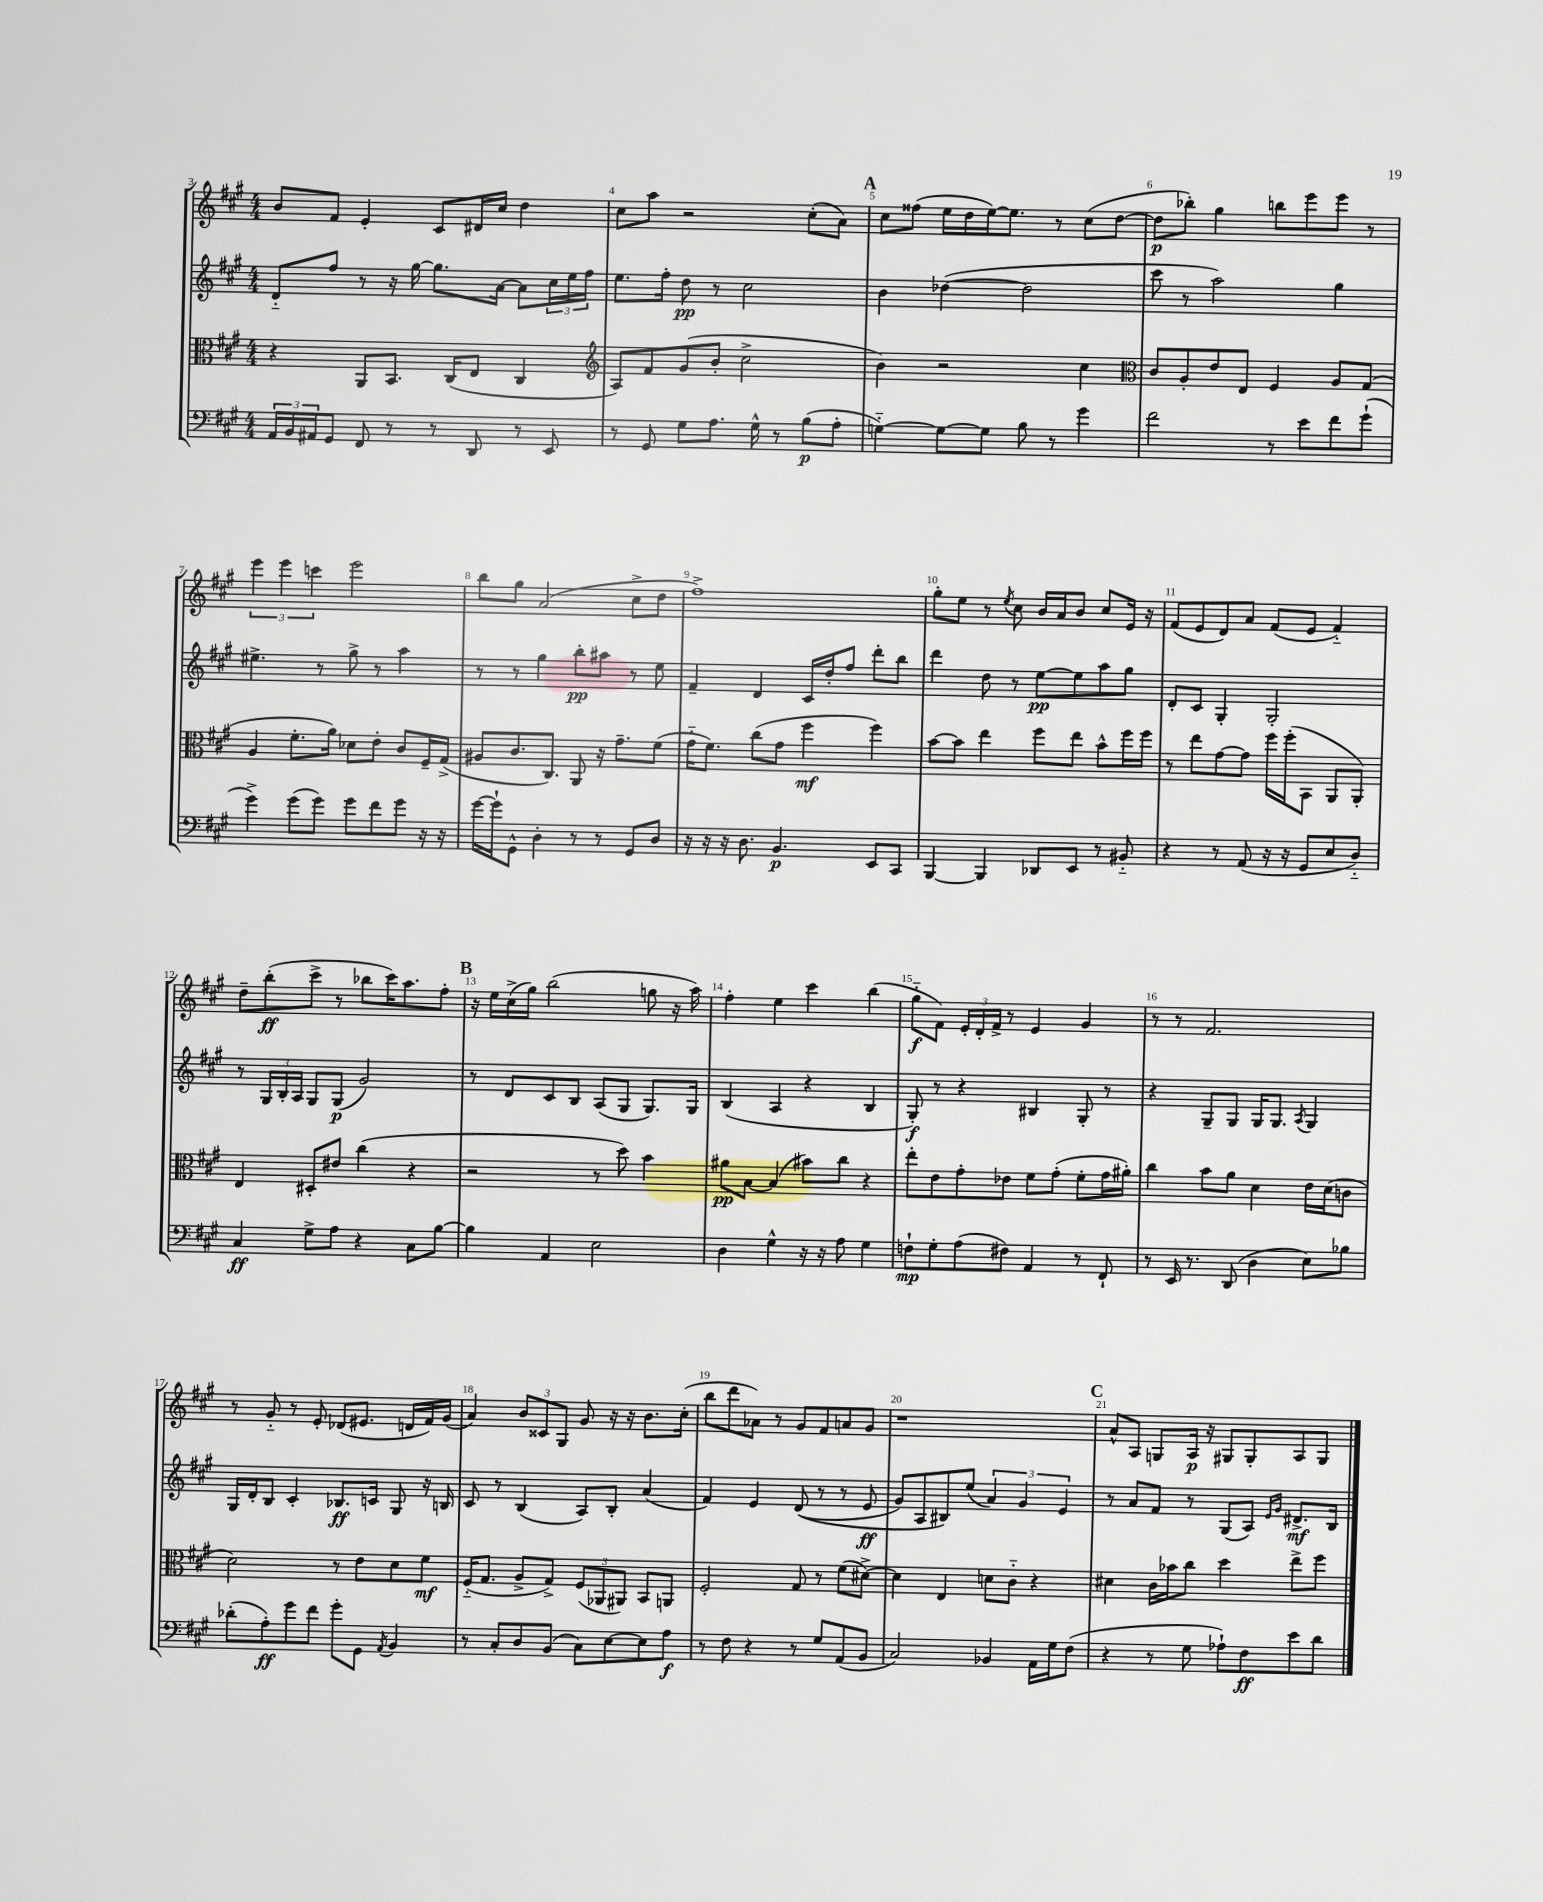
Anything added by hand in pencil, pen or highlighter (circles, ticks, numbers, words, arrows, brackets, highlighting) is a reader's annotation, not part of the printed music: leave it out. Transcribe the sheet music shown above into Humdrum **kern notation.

**kern	**dynam	**kern	**dynam	**kern	**dynam	**kern	**dynam
*part4	*part4	*part3	*part3	*part2	*part2	*part1	*part1
*staff4	*staff4	*staff3	*staff3	*staff2	*staff2	*staff1	*staff1
*clefF4	*	*clefC3	*	*clefG2	*	*clefG2	*
*k[f#c#g#]	*	*k[f#c#g#]	*	*k[f#c#g#]	*	*k[f#c#g#]	*
*M4/4	*	*M4/4	*	*M4/4	*	*M4/4	*
=3	=3	=3	=3	=3	=3	=3	=3
24AA/LL	.	4r	.	8d/L	.	8b/L	.
24BB/	.	.	.	.	.	.	.
24AA#X/J	.	.	.	.	.	.	.
8GG#/J	.	.	.	8ff#/J	.	8f#/J	.
8FF#/	.	8AA/L	.	8r	.	4e'/	.
8r	.	8.BB/J	.	16r	.	.	.
.	.	.	.	[16gg#\	.	.	.
8r	.	.	.	8.gg#\L]	.	8c#/L	.
.	.	(16C#/KL	.	.	.	.	.
8DD/	.	8E/J	.	.	.	16d#X/L	.
.	.	.	.	[16a\Jk	.	16cc#/JJ	.
8r	.	4C#/	.	8a\L]	.	4dd\	.
8EE/	.	.	.	24cc#\L	.	.	.
.	.	.	.	24ee\	.	.	.
.	.	.	.	24ff#\JJ	.	.	.
=4	=4	=4	=4	=4	=4	=4	=4
*	*	*clefG2	*	*	*	*	*
8r	.	8A/L)	.	8.ee\L	.	8cc#\L	.
8GG#/	.	8f#/	.	.	.	8aa\J	.
.	.	.	.	16ff#'\Jk	.	.	.
8G#\L	.	(8g#/	.	8dd\	pp	2r	.
8.A\J	.	8b'/J	.	8r	.	.	.
.	.	2cc#^\	.	2cc#\	.	.	.
16G#^^\	.	.	.	.	.	.	.
8r	.	.	.	.	.	.	.
(8B\L	p	.	.	.	.	(8cc#'\L	.
8A'\J	.	.	.	.	.	8a\J)	.
!!LO:REH:place=s1:t=A
=5	=5	=5	=5	=5	=5	=5	=5
[4Gn\)	.	4b\)	.	4b\	.	8cc#\L	.
.	.	.	.	.	.	(8ff##X\J	.
8G\L_	.	2r	.	([4dd-X\	.	16ee\LL	.
.	.	.	.	.	.	16dd\	.
8G\J]	.	.	.	.	.	[16ee\J)	.
.	.	.	.	.	.	8.ee\J]	.
8B\	.	.	.	2dd-\]	.	.	.
8r	.	.	.	.	.	8r	.
4g#\	.	4cc#\	.	.	.	(8cc#\L	.
.	.	.	.	.	.	[8dd\J	.
=6	=6	=6	=6	=6	=6	=6	=6
*	*	*clefC3	*	*	*	*	*
2f#\	.	8c#/L	.	8ccc#\	.	8dd\L]	p
.	.	8A'/	.	8r	.	8bb-X'\J)	.
.	.	8e/	.	2aa\)	.	4gg#\	.
.	.	8E/J	.	.	.	.	.
8r	.	4F#/	.	.	.	8bbn\L	.
8e\L	.	.	.	.	.	8eee\	.
8f#\	.	8A/L	.	4gg#\	.	8eee\J	.
(8g#`\J	.	(8G#/J	.	.	.	8r	.
!!LO:LB:g=z
=7	=7	=7	=7	=7	=7	=7	=7
4g#^\)	.	4A/	.	4.ee#X^\	.	6eee\	.
.	.	.	.	.	.	6eee\	.
(8g#\L	.	8.f#'\L	.	.	.	.	.
.	.	.	.	.	.	6cccn\	.
8g#\J)	.	.	.	8r	.	.	.
.	.	16a\Jk)	.	.	.	.	.
8g#\L	.	8d-X\L	.	8gg#^\	.	2eee\	.
8f#\	.	8e'\J	.	8r	.	.	.
8g#\J	.	8c#/L	.	4aa\	.	.	.
16r	.	16F#~/L	.	.	.	.	.
16r	.	(16G#^/JJ	.	.	.	.	.
=8	=8	=8	=8	=8	=8	=8	=8
[16g#\LL	.	8A#X/L	.	8r	.	8bb\L	.
16g#`\J]	.	.	.	.	.	.	.
8GG#^^\J	.	8.c#/	.	8r	.	8gg#\J	.
4D'\	.	.	.	4gg#\	.	(2a/	.
.	.	8.C#/J)	.	.	.	.	.
8r	.	8AA/	.	8bb'\L	pp	.	.
8r	.	16r	.	8aa#X\J	.	.	.
.	.	8.g#~\L	.	.	.	.	.
8GG#/L	.	.	.	8r	.	8cc#^\L	.
8D/J	.	(8f#\J	.	8ee\	.	8dd\J	.
=9	=9	=9	=9	=9	=9	=9	=9
16r	.	16g#\KL	.	4f#~/	.	1ff#^)	.
16r	.	8.f#\J)	.	.	.	.	.
16r	.	.	.	.	.	.	.
8.D\	.	.	.	.	.	.	.
.	.	(8cc#\L	.	4d/	.	.	.
4.BB/	p	8g#\J	.	.	.	.	.
.	.	4ff#\	mf	16c#/LL	.	.	.
.	.	.	.	16dd'/J	.	.	.
.	.	.	.	8ff#/J	.	.	.
8EE/L	.	4ff#\)	.	8ddd'\L	.	.	.
8CC#/J	.	.	.	8bb\J	.	.	.
=10	=10	=10	=10	=10	=10	=10	=10
[4BBB/	.	[8b\L	.	4ddd\	.	8gg#'\L	.
.	.	8b\J]	.	.	.	8ee\J	.
4BBB/]	.	4ee\	.	8dd\	.	8r	.
.	.	.	.	.	.	8qee/	.
.	.	.	.	8r	.	8cc#\	.
8DD-X/L	.	8ff#\L	.	[8ee\L	pp	16b/LL	.
.	.	.	.	.	.	16a/J	.
8EE/J	.	8ee\J	.	8ee\]	.	8b/J	.
8r	.	8b^^\L	.	8aa\	.	8cc#/L	.
8BB#X/	.	16ff#\L	.	8gg#\J	.	16e/Jk	.
.	.	16ff#\JJ	.	.	.	16r	.
=11	=11	=11	=11	=11	=11	=11	=11
4r	.	8r	.	8d'/L	.	(8f#/L	.
.	.	8ee\L	.	8c#/J	.	8e/	.
8r	.	[8g#\	.	4G#'/	.	8d/)	.
(8AA/	.	8g#\J]	.	.	.	8a/J	.
16r	.	16ff#\LL	.	2G#'/	.	(8f#/L	.
16r	.	(16ff#'\J	.	.	.	.	.
8GG#/L	.	8BB\J	.	.	.	8e/J	.
8E/	.	8AA/L	.	.	.	4f#/)	.
8D/J)	.	8AA'/J)	.	.	.	.	.
!!LO:LB:g=z
=12	=12	=12	=12	=12	=12	=12	=12
4C#/	ff	4E/	.	8r	.	8dd~\L	.
.	.	.	.	24G#/LL	.	(8bb'\	ff
.	.	.	.	24B'/	.	.	.
.	.	.	.	24A/JJ	.	.	.
8G#^\L	.	8D#X'/L	.	8G#/L	.	8ccc#^\J	.
8A\J	.	8e#X/J	.	(8G#/J	p	8r	.
4r	.	(4cc#\	.	2g#/)	.	8bb-X\L	.
.	.	.	.	.	.	16ccc#\K)	.
.	.	.	.	.	.	8.aa\	.
8C#\L	.	4r	.	.	.	.	.
[8B\J	.	.	.	.	.	8ff#'\J	.
!!LO:REH:place=s1:t=B
=13	=13	=13	=13	=13	=13	=13	=13
4B\]	.	2r	.	8r	.	16r	.
.	.	.	.	.	.	16ee\LL	.
.	.	.	.	8d/L	.	(16cc#^\	.
.	.	.	.	.	.	16gg#\JJ)	.
4AA/	.	.	.	8c#/	.	(2bb\	.
.	.	.	.	8B/J	.	.	.
2E\	.	8r	.	(8A/L	.	.	.
.	.	8dd\)	.	8G#/J	.	.	.
.	.	4b\	.	8.G#/L)	.	8ggn\	.
.	.	.	.	.	.	16r	.
.	.	.	.	16G#/Jk	.	16aa\)	.
=14	=14	=14	=14	=14	=14	=14	=14
4D\	.	8a#X\L	pp	(4B/	.	4ff#'\	.
.	.	[8B\J	.	.	.	.	.
4G#^^\	.	(4B/]	.	4A/	.	4ee\	.
16r	.	8b#X\L)	.	4r	.	4ccc#\	.
16r	.	.	.	.	.	.	.
8A\	.	8cc#\J	.	.	.	.	.
4G#\	.	4r	.	4B/	.	(4bb\	.
=15	=15	=15	=15	=15	=15	=15	=15
8Fn`\L	mp	8ee'\L	.	8G#'/)	f	8gg#\L	f
8G#'\	.	8e\	.	8r	.	8f#\J)	.
(8A\	.	8g#'\	.	4r	.	24e'/LL	.
.	.	.	.	.	.	24d'/	.
.	.	.	.	.	.	24f#^/JJ	.
8F#X\J)	.	8e-X\J	.	.	.	8r	.
4AA/	.	8f#\L	.	4B#X/	.	4e/	.
.	.	(8g#'\J	.	.	.	.	.
8r	.	8f#'\L	.	8G#'/	.	4g#/	.
8FF#`/	.	16g#\L	.	8r	.	.	.
.	.	16a#X'\JJ)	.	.	.	.	.
=16	=16	=16	=16	=16	=16	=16	=16
8r	.	4cc#\	.	4r	.	8r	.
16EE/	.	.	.	.	.	8r	.
8.r	.	.	.	.	.	.	.
.	.	8b\L	.	8G#~/L	.	2.f#/	.
(8DD/	.	8a\J	.	8G#/J	.	.	.
4D\	.	4d\	.	16G#/KL	.	.	.
.	.	.	.	8.G#/J	.	.	.
.	.	.	.	8qA/	.	.	.
8E\L)	.	16e\LL	.	4G#/	.	.	.
.	.	(16d\J	.	.	.	.	.
8B-X\J	.	8cn\J	.	.	.	.	.
!!LO:LB:g=z
=17	=17	=17	=17	=17	=17	=17	=17
(8d-X'\L	.	2d\)	.	16G#/LL	.	8r	.
.	.	.	.	16d'/J	.	.	.
8A'\)	ff	.	.	8B/J	.	8g#/	.
8g#\	.	.	.	4c#'/	.	8r	.
8f#\J	.	.	.	.	.	8e'/	.
8g#'\L	.	8r	.	8.B-X/L	ff	(8d-X/L	.
8GG#\J	.	8e\L	.	.	.	8.e#X/J	.
.	.	.	.	16cn/Jk	.	.	.
8qAA/	.	.	.	.	.	.	.
4BB/	.	8d\	.	8G#/	.	.	.
.	.	.	.	.	.	16dn/LL	.
.	.	8f#\J	mf	16r	.	16f#/)	.
.	.	.	.	16Bn/	.	(16g#/JJ	.
=18	=18	=18	=18	=18	=18	=18	=18
8r	.	(16F#/KL	.	8c#/	.	4a/)	.
.	.	8.G#/J	.	.	.	.	.
8C#'/L	.	.	.	8r	.	.	.
8D/	.	8A^/L	.	(4B/	.	12b/L	.
.	.	.	.	.	.	12c##X/	.
(8BB/J	.	8G#^/J)	.	.	.	.	.
.	.	.	.	.	.	12G#/J	.
8C#\L)	.	(12F#/L	.	8A/L)	.	8g#/	.
.	.	12AA-X/	.	.	.	.	.
[8E\	.	.	.	8B'/J	.	16r	.
.	.	12AA#X/J)	.	.	.	.	.
.	.	.	.	.	.	16r	.
8E\]	.	8BB/L	.	(4a/	.	8.b\L	.
8A\J	f	8AAn/J	.	.	.	.	.
.	.	.	.	.	.	(16cc#'\Jk	.
=19	=19	=19	=19	=19	=19	=19	=19
8r	.	2F#'/	.	4f#/)	.	8bb\L	.
8F#\	.	.	.	.	.	8ddd\	.
4r	.	.	.	4e/	.	8a-X\J)	.
.	.	.	.	.	.	8r	.
8r	.	8G#/	.	((8d/	.	8g#/L	.
8G#/L	.	8r	.	8r	.	8f#/	.
(8AA/	.	(8f#\L	.	8r	.	8an/	.
8BB/J	.	[8d#X^\J)	.	8e/	ff	8g#/J	.
=20	=20	=20	=20	=20	=20	=20	=20
2C#/)	.	4d#\]	.	8g#/L)	.	1r	.
.	.	.	.	8A/	.	.	.
.	.	4E/	.	8B#X/)	.	.	.
.	.	.	.	(8ee/J	.	.	.
4BB-X/	.	8dn\L	.	6a/)	.	.	.
.	.	8c#\J	.	.	.	.	.
.	.	.	.	6g#/	.	.	.
16AA\LL	.	4r	.	.	.	.	.
16G#\J	.	.	.	.	.	.	.
.	.	.	.	6e/	.	.	.
(8F#\J	.	.	.	.	.	.	.
!!LO:REH:place=s1:t=C
=21	=21	=21	=21	=21	=21	=21	=21
4r	.	4d#X\	.	8r	.	8a^^/L	.
.	.	.	.	8a/L	.	8A/J	.
8r	.	16c#\LL	.	8f#/J	.	8Gn/L	.
.	.	16b-X\J	.	.	.	.	.
8G#\	.	8cc#\J	.	8r	.	16A/Jk	p
.	.	.	.	.	.	16r	.
8A-X`\L)	.	4dd\	.	(8G#/L	.	8G#X/L	.
8F#\	ff	.	.	8A/J)	.	8G#'/	.
.	.	.	.	16qqe/LL	.	.	.
.	.	.	.	16qqg#/JJ	.	.	.
8e\	.	8ee^\L	.	8.d#X^/L	mf	8A/	.
8d\J	.	8ff#\J	.	.	.	8G#/J	.
.	.	.	.	16B/Jk	.	.	.
==	==	==	==	==	==	==	==
*-	*-	*-	*-	*-	*-	*-	*-
